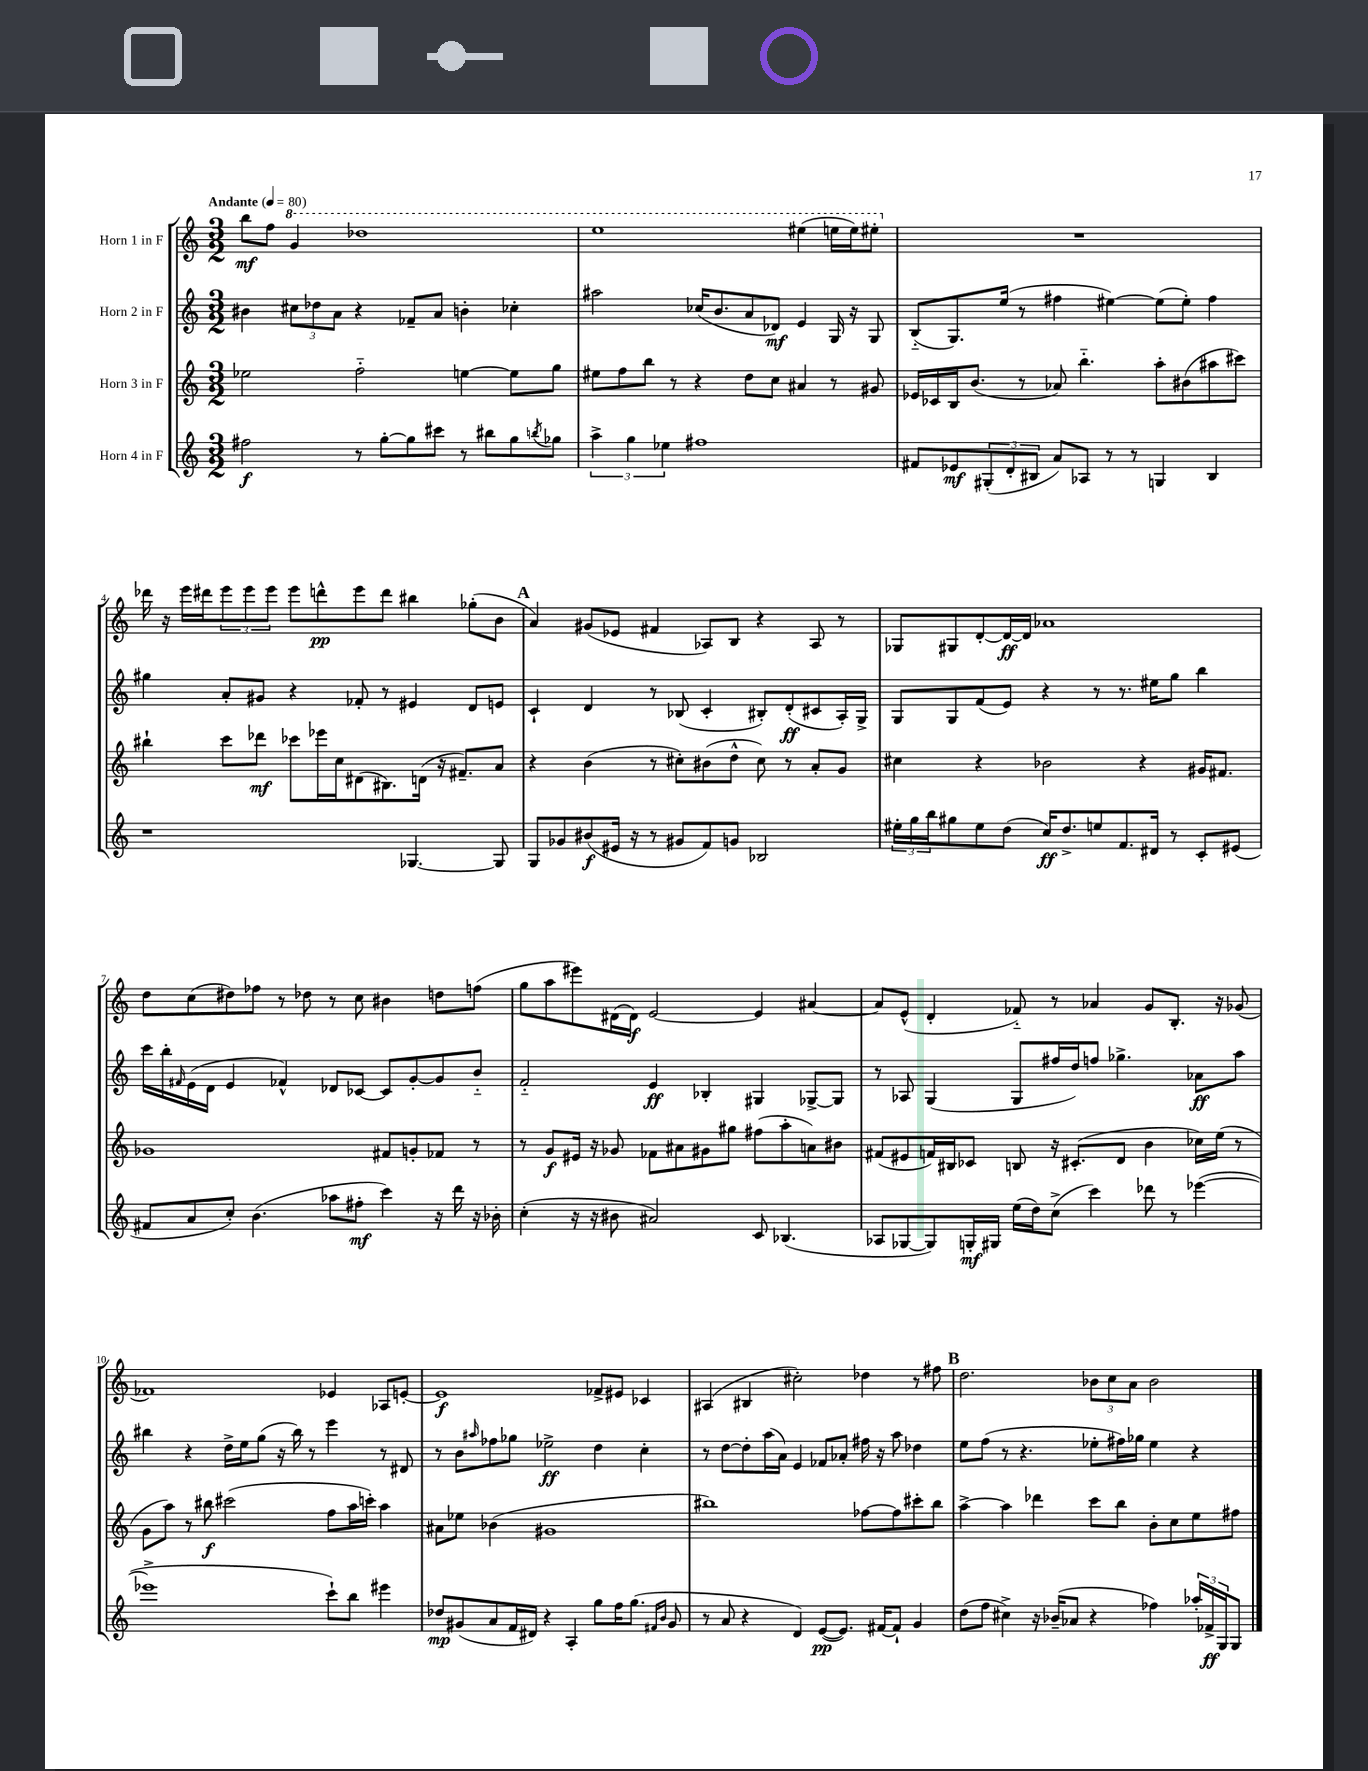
<<
\new StaffGroup <<
\new Staff = "s0" \with { instrumentName = "Horn 1 in F" } {
    \clef treble \key c \major \numericTimeSignature \time 3/2 \tempo "Andante" 4 = 80
    b''8\mf f''8 \ottava #1 g''4 des'''1 |
    e'''1 eis'''4( e'''16 e'''16) eis'''8-. \ottava #0 |
    R1. |
    des'''16 r16 e'''16 dis'''16 \tuplet 3/2 { e'''8 e'''8 e'''8 } e'''8 d'''8-^\pp e'''8 d'''8 bis''4 ges''8-.( b'8 |
    \mark \markup { \bold "A" } a'4) gis'8( ees'8 fis'4 aes8) b8 r4 aes8 r8 |
    ges8 gis8 d'8~-. d'16~\ff d'16 aes'1 |
    d''8 c''8( dis''8) fes''8 r8 des''8 r8 c''8 bis'4 d''8 f''8( |
    g''8 a''8 eis'''8) dis'16( dis'16\f) e'2~ e'4 ais'4~ |
    ais'8 e'8-^( d'4-. fes'8-_) r8 aes'4 g'8 b8.-. r16 ges'8( |
    fes'1) ees'4 aes8 e'8~-. |
    e'1\f fes'8-> eis'8 ces'4 |
    ais4( bis4 cis''2-.) des''4 r8 fis''8 |
    \mark \markup { \bold "B" } d''2. \tuplet 3/2 { bes'8 c''8 a'8 } bes'2 \bar "|." |
}
\new Staff = "s1" \with { instrumentName = "Horn 2 in F" } {
    \clef treble \key c \major \numericTimeSignature \time 3/2
    bis'4 \tuplet 3/2 { cis''8 des''8 a'8 } r4 fes'8-- a'8 b'4-. ces''4-. |
    ais''2 ces''16( b'8. a'8 des'8\mf) e'4 g16 r16 g8 |
    b8-_( g8.) e''16( r8 fis''4 eis''4~) eis''8( eis''8-.) fis''4 |
    gis''4 a'8-. gis'8 r4 fes'8-. r8 eis'4 d'8 e'8 |
    \mark \markup { \bold "A" } c'4-! d'4 r8 bes8( c'4-. bis8-.) d'8-.\ff( cis'8 a16-.) g16-> |
    g8 g8 f'8( e'8) r4 r8 r8. eis''16 g''8 b''4 |
    c'''16 b''16-. \grace { fis'16 } e'16( d'16 e'4 fes'4-^) des'8 ces'8~ ces'8 g'8~-. g'8 b'8-_ |
    f'2-_ e'4\ff bes4-. gis4 ges8~-> ges8 |
    r8 aes8 g4( g8 fis''16 d''16) f''8 ges''4.-> aes'8\ff a''8 |
    bis''4 r4 d''16-> e''16 g''8( r16 bis''16) r8 e'''4 r8 dis'8 |
    r8 b'8 \grace { ais''16 } fes''8 ges''8 ees''2->\ff d''4 c''4-. |
    r8 d''8~ d''8-. a''16( a'16) e'4 fes'8 aes'8-. fis''16 r16 a''8 des''4 |
    \mark \markup { \bold "B" } e''8 f''8( r8 r4. ees''8-. fis''16) ges''16 ees''4 r4 \bar "|." |
}
\new Staff = "s2" \with { instrumentName = "Horn 3 in F" } {
    \clef treble \key c \major \numericTimeSignature \time 3/2
    ees''2 f''2-_ e''4~ e''8 g''8 |
    eis''8 f''8 b''8 r8 r4 d''8 c''8 ais'4 r8 gis'8 |
    ees'16 ces'16 b16 b'8.( r8 aes'8) b''4.-_ a''8-. bis'8( ais''8 cis'''8) |
    bis''4-! c'''8 des'''8\mf ces'''8 ees'''16 c''16 dis'8( bis8.) d'16( r16 fis'8.--) a'8 |
    \mark \markup { \bold "A" } r4 b'4( r8 cis''8-.) bis'8( d''8-^ cis''8) r8 a'8-. g'8 |
    cis''4 r4 bes'2 r4 gis'16 fis'8. |
    ges'1 fis'8 g'8-. fes'8 r8 |
    r8 g'8\f eis'16 r16 ges'8 fes'8 ais'8 gis'8 gis''8 fis''8( a''8-. a'8) bis'8 |
    fis'8( eis'8 f'16) bis16 ces'8 b8 r16 cis'8.-.( d'8 b'4 ces''16) e''16( r8 |
    g'8 a''8) r8 bis''8\f cis'''2( f''8 a''16 c'''16-.) a''4 |
    ais'8 ees''8 bes'4( gis'1 |
    bis''1) fes''8~ fes''8 cis'''8-. bis''8 |
    \mark \markup { \bold "B" } a''4~-> a''4 des'''4 c'''8 b''8 b'8-. c''8 e''8 fis''8 \bar "|." |
}
\new Staff = "s3" \with { instrumentName = "Horn 4 in F" } {
    \clef treble \key c \major \numericTimeSignature \time 3/2
    fis''2\f r8 g''8~-. g''8 cis'''8 r8 bis''8 g''8 \acciaccatura { b''8 } ges''8 |
    \tuplet 3/2 { a''4-> g''4 ees''4 } fis''1 |
    fis'8 ees'8\mf \tuplet 3/2 { gis8-.( d'8-. bis8 } a'8) aes8 r8 r8 g4 bis4 |
    r1 ges4.~ ges8 |
    \mark \markup { \bold "A" } g8 ges'8 bis'8\f( eis'16 r16 r8 gis'8 f'8) g'8 bes2 |
    \tuplet 3/2 { eis''16-. g''16 b''16 } gis''8 eis''8 d''8( c''16\ff) d''8.-> e''8 f'8. dis'16 r8 c'8-. eis'8( |
    fis'8 a'8 c''8-.) b'4.( aes''8 fis''8-.\mf c'''4) r16 d'''16 r16 bes'16-. |
    c''4-.( r16 r16 bis'8 ais'2) c'8 bes4.( |
    aes8 ges8~ ges8) g16-.\mf gis16 e''16( d''16) c''8->( c'''4) des'''8 r8 ees'''4~( |
    ees'''1-> c'''8-!) b''8 eis'''4 |
    des''8\mp gis'8( a'8 f'16 dis'16) r4 a4-. g''8 f''16 g''8.( \grace { fis'16 b'16 } gis'8 |
    r8 a'8 r4 d'4) e'8~\pp( e'8.) fis'16~ fis'8-! g'4 |
    \mark \markup { \bold "B" } d''8( f''8 cis''4->) r16 bes'16--( aes'8 r4 fes''4) \tuplet 3/2 { aes''16-. fes'16->\ff g16 } g8 \bar "|." |
}
>>
>>
